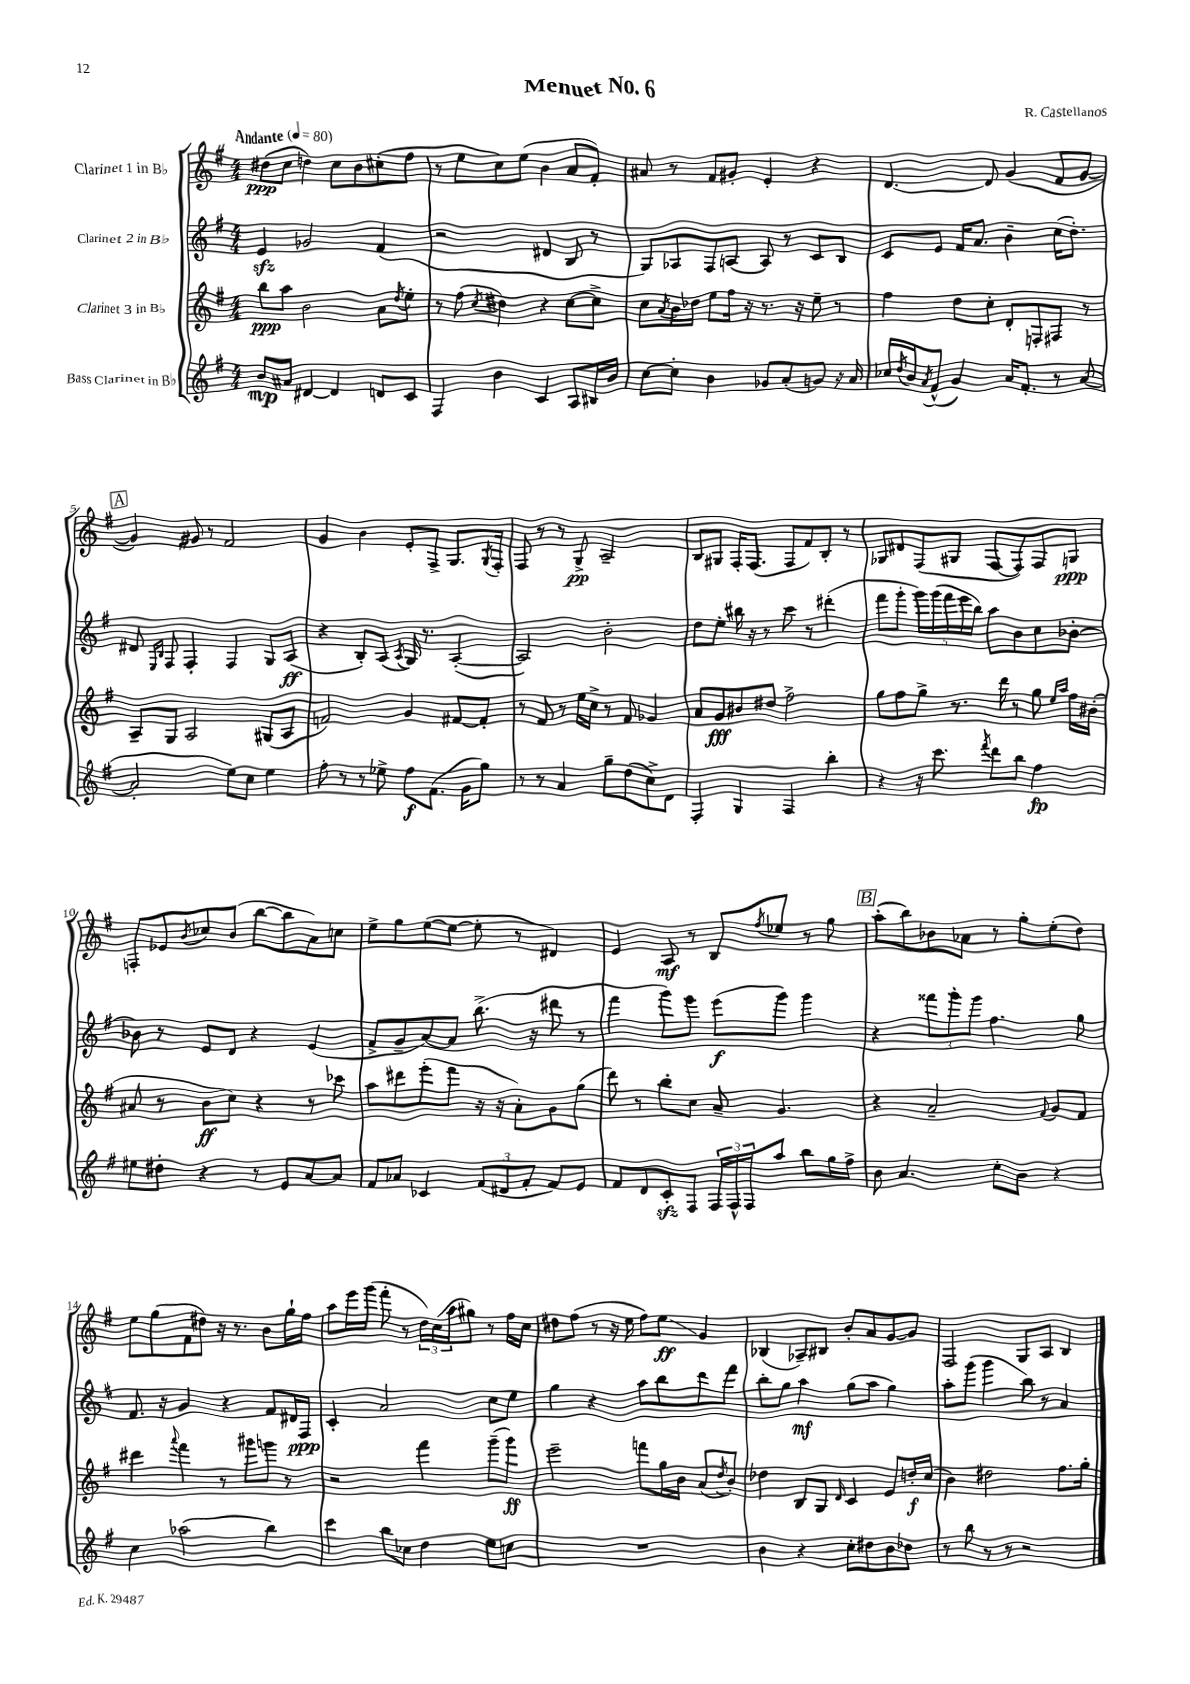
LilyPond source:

\header { title = "Menuet No. 6" composer = "R. Castellanos" }
<<
\new StaffGroup <<
\new Staff = "s0" \with { instrumentName = "Clarinet 1 in Bb" } {
    \clef treble \key g \major \numericTimeSignature \time 4/4 \tempo "Andante" 4 = 80
    dis''8\ppp( c''8 d''4) c''8 b'8 cis''8-.( fis''8 |
    r8 e''8 c''8) e''8( b'4 a'8 fis'8-.) |
    ais'8 r8 fis'8 gis'8-. e'4-. r4 |
    d'4.~ d'8 g'4( fis'8 g'8~ |
    \mark \markup { \box "A" } g'4) gis'8 r8 fis'2 |
    g'4 b'4 e'8-. fis8-> g8. \acciaccatura { g8 } fis16-. |
    fis8 r8 r8 g8->\pp a2-- |
    b8 gis8 fis16-. fis8.( fis8 fis'8) b8-. r8 |
    ges8 dis'8 fis8( gis8 fis8~ fis8) fis8 g8\ppp |
    f8-. ees'8 \acciaccatura { b'8 } ces''8 b'8( b''8~ b''8 a'8) c''8 |
    e''8-> g''8 e''8~( e''8~ e''8-. r8 dis'4) |
    e'4 a8\mf r8 b8 \acciaccatura { fis''8 } ees''8 r8 g''8 |
    \mark \markup { \box "B" } a''8-.( b''8) bes'8 aes'8 r8 g''8-. e''8-.( d''8) |
    e''8 g''8( fis'8 dis''8) r16 r8. b'8 g''16-! fis''16 |
    a''8 e'''16 g'''16( fis'''8-. r8 \tuplet 3/2 { d''16) c''16( a''16 } gis''8) r8 fis''16 c''16 |
    dis''8 fis''8( r8 r16 e''16 fis''8) e''8\glissando\ff g'4 |
    bes4( aes8--) bis8 b'8-. a'8 g'8~ g'8 |
    fis2 g8 a8 b4 \bar "|." |
}
\new Staff = "s1" \with { instrumentName = "Clarinet 2 in Bb" } {
    \clef treble \key g \major \numericTimeSignature \time 4/4
    e'4\sfz ges'2 fis'4( |
    r2 dis'4 b8 r8 |
    g8) aes8 fis8 a8~ a8 r8 c'8 b8 |
    c'8 e'8 fis'16 a'8. b'4-- c''16( d''8.-.) |
    \mark \markup { \box "A" } dis'8 \grace { e16 b16 } fis8 fis4-. fis4 g8 a8\ff( |
    r4 b8-.) a8( \acciaccatura { a8 } g16) r8. a4~-.( |
    a2) b'2-. |
    d''8 e''8-. bis''16 r16 r8 c'''8 r8 dis'''4-.( |
    fis'''8 g'''8-. \tuplet 5/4 { g'''16) g'''16( fis'''16 e'''16 b''16) } a''8 b'8 c''8 bes'8~-. |
    bes'8 r8 e'8 d'8 r4 e'4( |
    fis'8-> g'8-- a'8~) a'8 b''8.->( r16 dis'''8 r8 |
    fis'''4 g'''8) g'''8 e'''8\f( g'''8) g'''4 |
    \mark \markup { \box "B" } r4 \tuplet 3/2 { fisis'''8 g'''8-. g'''8 } fis''4. g''8 |
    fis'8. r16 g'4 r4 fis'8 dis'16 fis16\ppp |
    c'4-. a'2 c''8 e''8 |
    g''4 r4 a''8 b''8 d'''8 fis'''8 |
    b''8-. g''8 a''4\mf g''8( a''8 g''4) |
    a''8-. g'''8( g'''4 b''8) r8 a'4 \bar "|." |
}
\new Staff = "s2" \with { instrumentName = "Clarinet 3 in Bb" } {
    \clef treble \key g \major \numericTimeSignature \time 4/4
    b''8\ppp a''8 b'2 a'8 \acciaccatura { d''8 } e''8-. |
    r8 fis''8( \acciaccatura { c''8 } dis''4) r4 c''8~ c''8-> |
    c''8 \acciaccatura { a'8 } b'16 des''16 e''8 fis''16 r16 r8. r16 e''8-- r8 |
    fis''4 d''8 c''8-. d'8-. f8-. fis8 r8 |
    \mark \markup { \box "A" } a8-- g8 a2 gis8( a8 |
    f'2) g'4 fis'8~ fis'8-. |
    r8 fis'8 r8 e''16 c''16-> r8 fis'8 ges'4 |
    a'8 g'8\fff bis'8 dis''8 fis''2-> |
    g''8 fis''8 g''8-> r8. d'''16 r8 g''8 \grace { e''16 a''16 } fis''16 bis'16-.( |
    ais'8 r8 b'8\ff c''8) r4 r8 ces'''8 |
    a''8 dis'''8 e'''8-.( fis'''8 r16 r16 a'8-.) g'8 g''8( |
    d'''8) r8 b''8-. c''8 a'8-- g'4. |
    \mark \markup { \box "B" } r4 a'2-- \appoggiatura { fis'8 } g'8 fis'8 |
    dis'''4 \appoggiatura { a'''8 } fis'''4 r8 gis'''8 g'''8 r8 |
    r2 fis'''4 g'''8--( g'''8\ff) |
    e'''2-- f'''8 g''16 b'16 a'8( \acciaccatura { d''8 } b'8-.) |
    des''4 b8 g8 \grace { d'16 } c'4 e'8 d''16-.\f c''16( |
    b'4) dis''2 fis''8. g''16-. \bar "|." |
}
\new Staff = "s3" \with { instrumentName = "Bass Clarinet in Bb" } {
    \clef treble \key g \major \numericTimeSignature \time 4/4
    b'8\mp ais'8 dis'4~ dis'4 d'8 c'8 |
    fis4 b'4 c'4 a8 bis16 b'16 |
    c''8~ c''8-. b'4 ges'8 a'8-.( g'8) r16 a'16 |
    ces''16 \acciaccatura { d''8 } b'16 \acciaccatura { a'8 } fis'8-^( g'4) a'16 fis'8.-. r8 a'8~( |
    \mark \markup { \box "A" } a'2-. e''8) c''8 e''4 |
    fis''8-. r8 r8 ees''8-> fis''8\f fis'8.( g'16 g''8) |
    r8 r8 a'4 g''8-- d''8( c''8->) d'8 |
    fis4-. g4 fis4 b''4-. |
    r4 r16 c'''8. \acciaccatura { fis'''8 } d'''8 b''8 fis''4\fp |
    eis''8 dis''8-. r4 r8 e'8 a'8~ a'8 |
    fis'8 aes'8 ces'4 \tuplet 3/2 { fis'8( dis'8 fis'8-. } fis'8) e'8 |
    fis'8 d'8 c'8-.\sfz fis8 \tuplet 3/2 { fis16 fis16-^ fis16 } a''8 b''8 g''16 fis''16-> |
    \mark \markup { \box "B" } b'8 a'4. c''8-. b'8 r4 |
    c''4 aes''2( b''4) |
    c'''4 b''8 ces''8 d''4 e''8 c''8 |
    R1 |
    b'4 r4 c''8-. dis''8 b'8 des''8 |
    r8 b''8 r8 r8 r2 \bar "|." |
}
>>
>>
